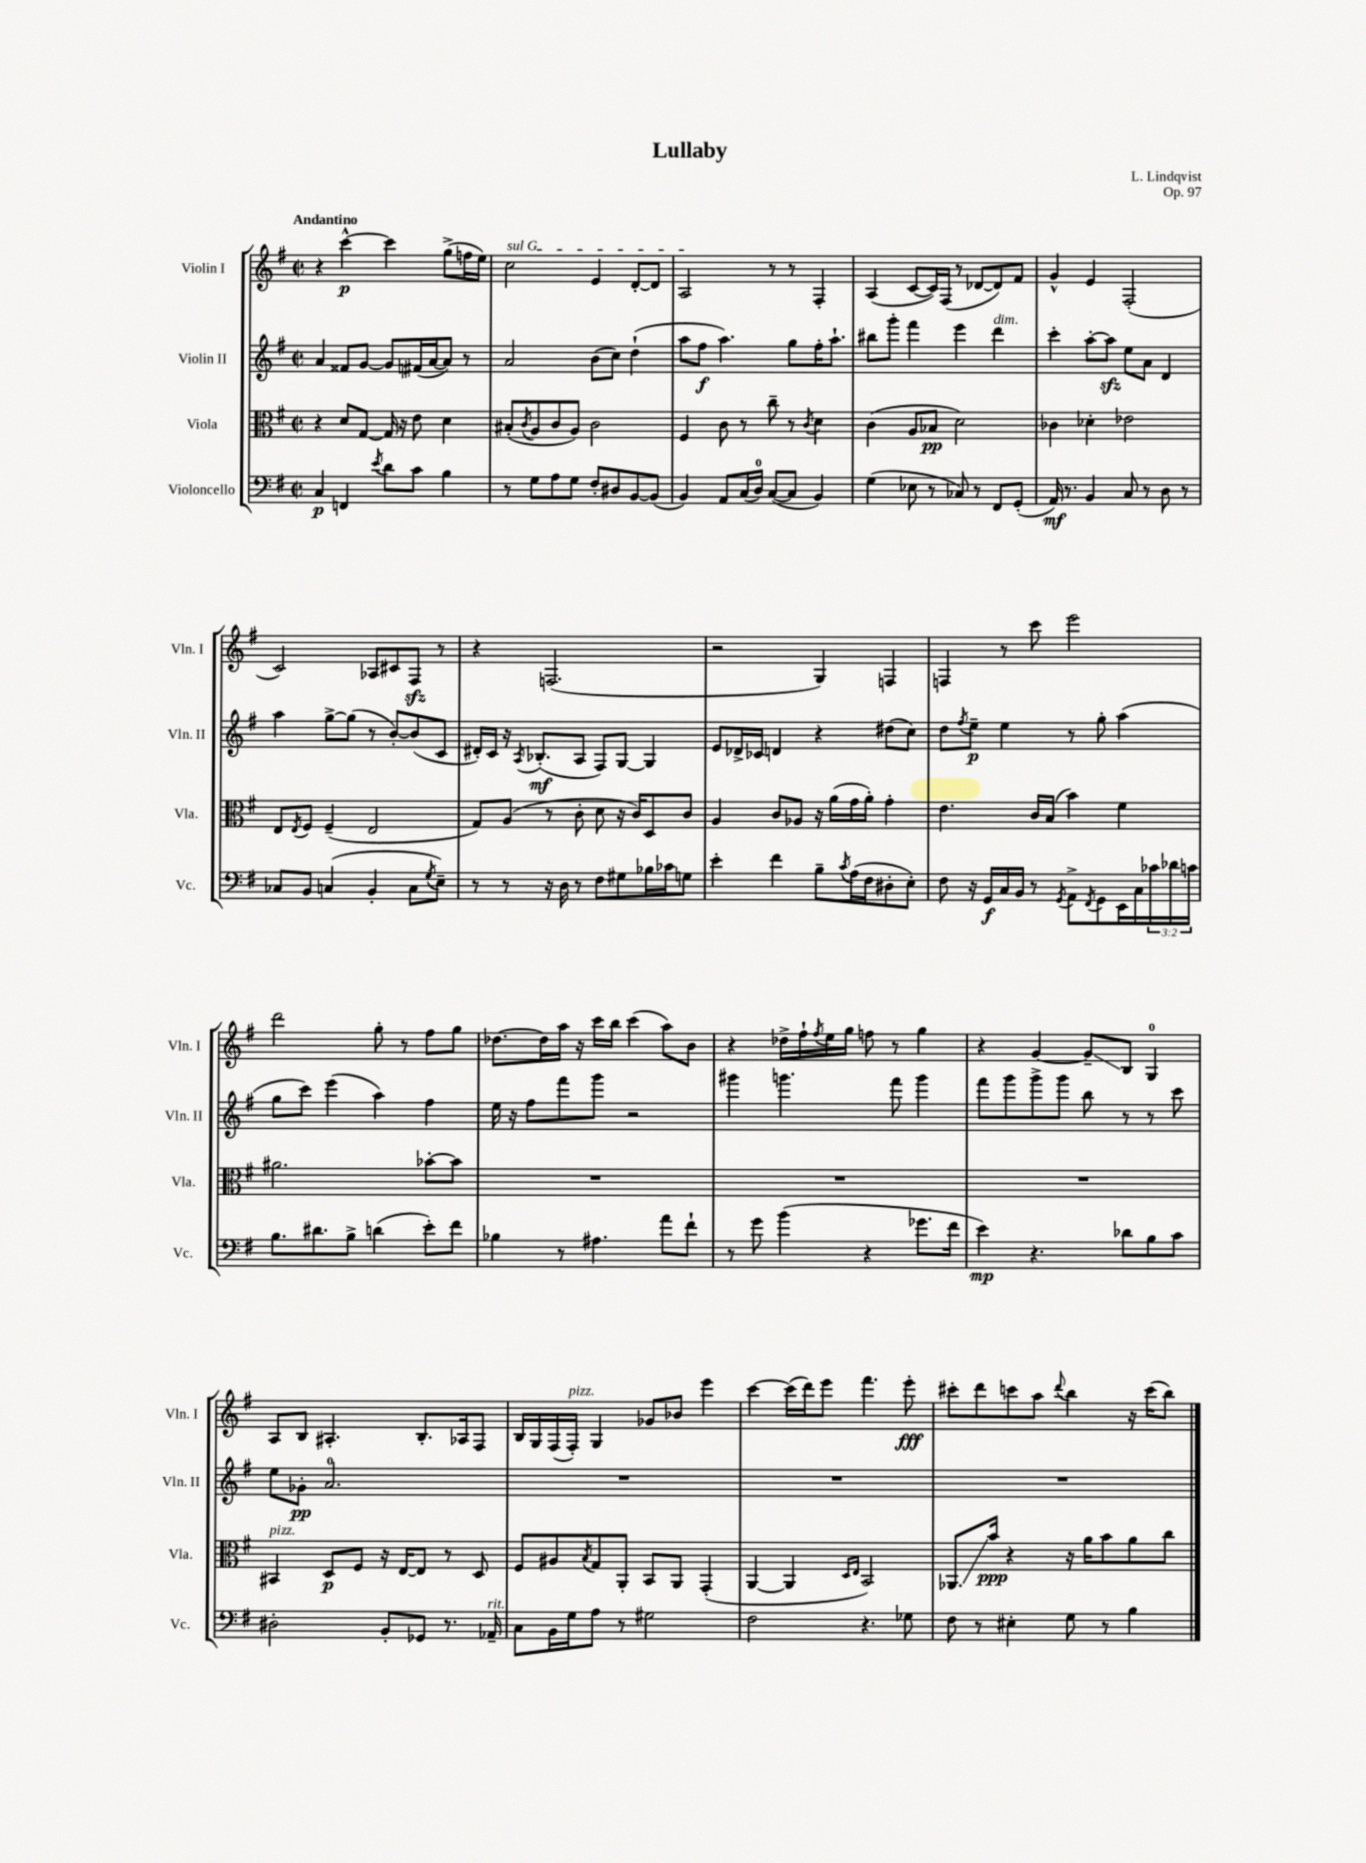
\header { title = "Lullaby" composer = "L. Lindqvist" opus = "Op. 97" }
<<
\new StaffGroup <<
\new Staff = "s0" \with { instrumentName = "Violin I" shortInstrumentName = "Vln. I" } {
    \clef treble \key g \major \defaultTimeSignature \time 2/2 \tempo "Andantino"
    r4 c'''4~-^\p c'''4 g''8->( f''16 e''16) |
    \once \override TextSpanner.bound-details.left.text = \markup { \italic "sul G" } c''2\startTextSpan e'4 d'8~-. d'8 |
    a2\stopTextSpan r8 r8 fis4-. |
    a4( c'8~ c'16) fis16( r8 des'8~ des'8) fis'8 |
    g'4-^ e'4 fis2-.( |
    c'2) aes8 cis'8 fis8\sfz r8 |
    r4 f2.( |
    r2 g4) f4 |
    f4 r8 c'''8 e'''2 |
    d'''2 g''8-. r8 fis''8 g''8 |
    des''8.~ des''16 a''16 r16 c'''16 b''16 c'''4( a''8) b'8 |
    r4 des''16-> fis''16-! \acciaccatura { fis''8 } e''16 g''16 f''8 r8 g''4 |
    r4 g'4~ g'8--\glissando b8 g4-0 |
    a8 b8 ais4.-. b8.-. aes16 fis8 |
    b16 g16 fis16( fis16-.^\markup { \italic "pizz." }) g4 ges'8 bes'8 e'''4 |
    c'''4~ c'''16( d'''16) e'''8 fis'''4. e'''8-.\fff |
    cis'''8-. d'''8 c'''8 a''8 \appoggiatura { d'''8 } b''4 r16 c'''16( b''8) \bar "|." |
}
\new Staff = "s1" \with { instrumentName = "Violin II" shortInstrumentName = "Vln. II" } {
    \clef treble \key g \major \defaultTimeSignature \time 2/2
    a'4 fisis'8 g'8~ g'8 fis'16( a'16~ a'8) r8 |
    a'2 b'8( c''8) d''4-!( |
    a''8 fis''8\f a''4.) g''8 fis''16-. a''8.-! |
    bis''8 g'''8-. fis'''4 e'''4 d'''4^\markup { \italic "dim." } |
    c'''4-. a''8~-. a''8\sfz e''8 a'8 d'4 |
    a''4 g''8~-> g''8( r8 b'8~-.) b'8( c'8 |
    dis'16-.) c'16 r16 \acciaccatura { a8 } bes8.-.\mf( a8 fis8) g8~ g4 |
    e'8 des'16-> ces'16 d'4 r4 dis''8( c''8) |
    d''8 \acciaccatura { fis''8 } e''8--\p e''4 r8 g''8-. a''4( |
    g''8 c'''8) e'''4( a''4) fis''4 |
    e''16 r16 fis''8 fis'''8 g'''8 r2 |
    gis'''4 g'''4. fis'''8 g'''4 |
    fis'''8 g'''8 g'''8-> g'''8 b''8 r8 r8 c'''8 |
    e''8 ges'8-.\pp a'2.-0 |
    R1 |
    R1 |
    R1 \bar "|." |
}
\new Staff = "s2" \with { instrumentName = "Viola" shortInstrumentName = "Vla." } {
    \clef alto \key g \major \defaultTimeSignature \time 2/2
    r4 d'8 g8~ g16 r16 e'8 d'4 |
    bis8-.( \acciaccatura { c'8 } a8 c'8 a8) c'2 |
    fis4 c'8 r8 c''8-- r8 \acciaccatura { c'8 } d'4 |
    c'4( a8 bes8\pp d'2) |
    ces'4 des'4-. ees'2 |
    e8 \acciaccatura { e8 } fis8 fis4--( e2 |
    g8) a8( r8 c'8-. d'8 r16 c'16) d8 c'8 |
    a4 c'8 aes8 r16 a'16( g'16 a'16-.) g'4-. |
    e'4. c'16 b16( b'4) fis'4 |
    ais'2. bes'8~-. bes'8 |
    R1 |
    R1 |
    R1 |
    bis,4^\markup { \italic "pizz." } d8\p fis8 r16 e16~ e8 r8 d8 |
    fis8 ais8 \acciaccatura { b8 } g8 a,8-. b,8 a,8 g,4-.( |
    a,4~ a,4 \grace { d16 e16 } b,2) |
    aes,8.\glissando b'16\ppp r4 r16 a'16 b'8 a'8 c''8 \bar "|." |
}
\new Staff = "s3" \with { instrumentName = "Violoncello" shortInstrumentName = "Vc." } {
    \clef bass \key g \major \defaultTimeSignature \time 2/2 \override Staff.TupletNumber.text = #tuplet-number::calc-fraction-text
    c4\p f,4 \acciaccatura { e'8 } d'8 c'8 b4 |
    r8 g8 a8 g8 fis8-. dis8 b,8~ b,8( |
    b,4) a,8 c16( d16-0) c8~( c8 b,4) |
    g4( ees8 r8 ces8) r8 fis,8 g,8-.( |
    a,16\mf) r8. b,4 c8 r8 d8 r8 |
    ces8 b,8 c4( b,4-. c8 \acciaccatura { g8 } e8--) |
    r8 r8 r16 d16 r8 fis8 gis8 bes16 ces'16 g8 |
    e'4-. fis'4 b8-- \acciaccatura { c'8 } a16( fis16 dis8-. e8-.) |
    fis8 r16 g,16\f c16 b,16 r8 \acciaccatura { g,8 } a,8-> \acciaccatura { fis,8 } g,8 e,16 c16 \tuplet 3/2 { ces'16 des'16 c'16 } |
    b8. dis'8. b8-> d'4( e'8-.) fis'8 |
    bes4 r8 ais4. a'8 fis'8-! |
    r8 g'8 b'4( r4 ges'8. fis'16 |
    e'4\mp) r4. des'8 b8 c'8 |
    dis2-. b,8-. ges,8 r8. aes,16--^\markup { \italic "rit." } |
    c8 b,16 g16 a8 r8 gis2 |
    fis2 r4. ges8 |
    fis8 r8 eis4-. g8 r8 b4 \bar "|." |
}
>>
>>
\layout { \context { \Score \remove "Bar_number_engraver" } }
